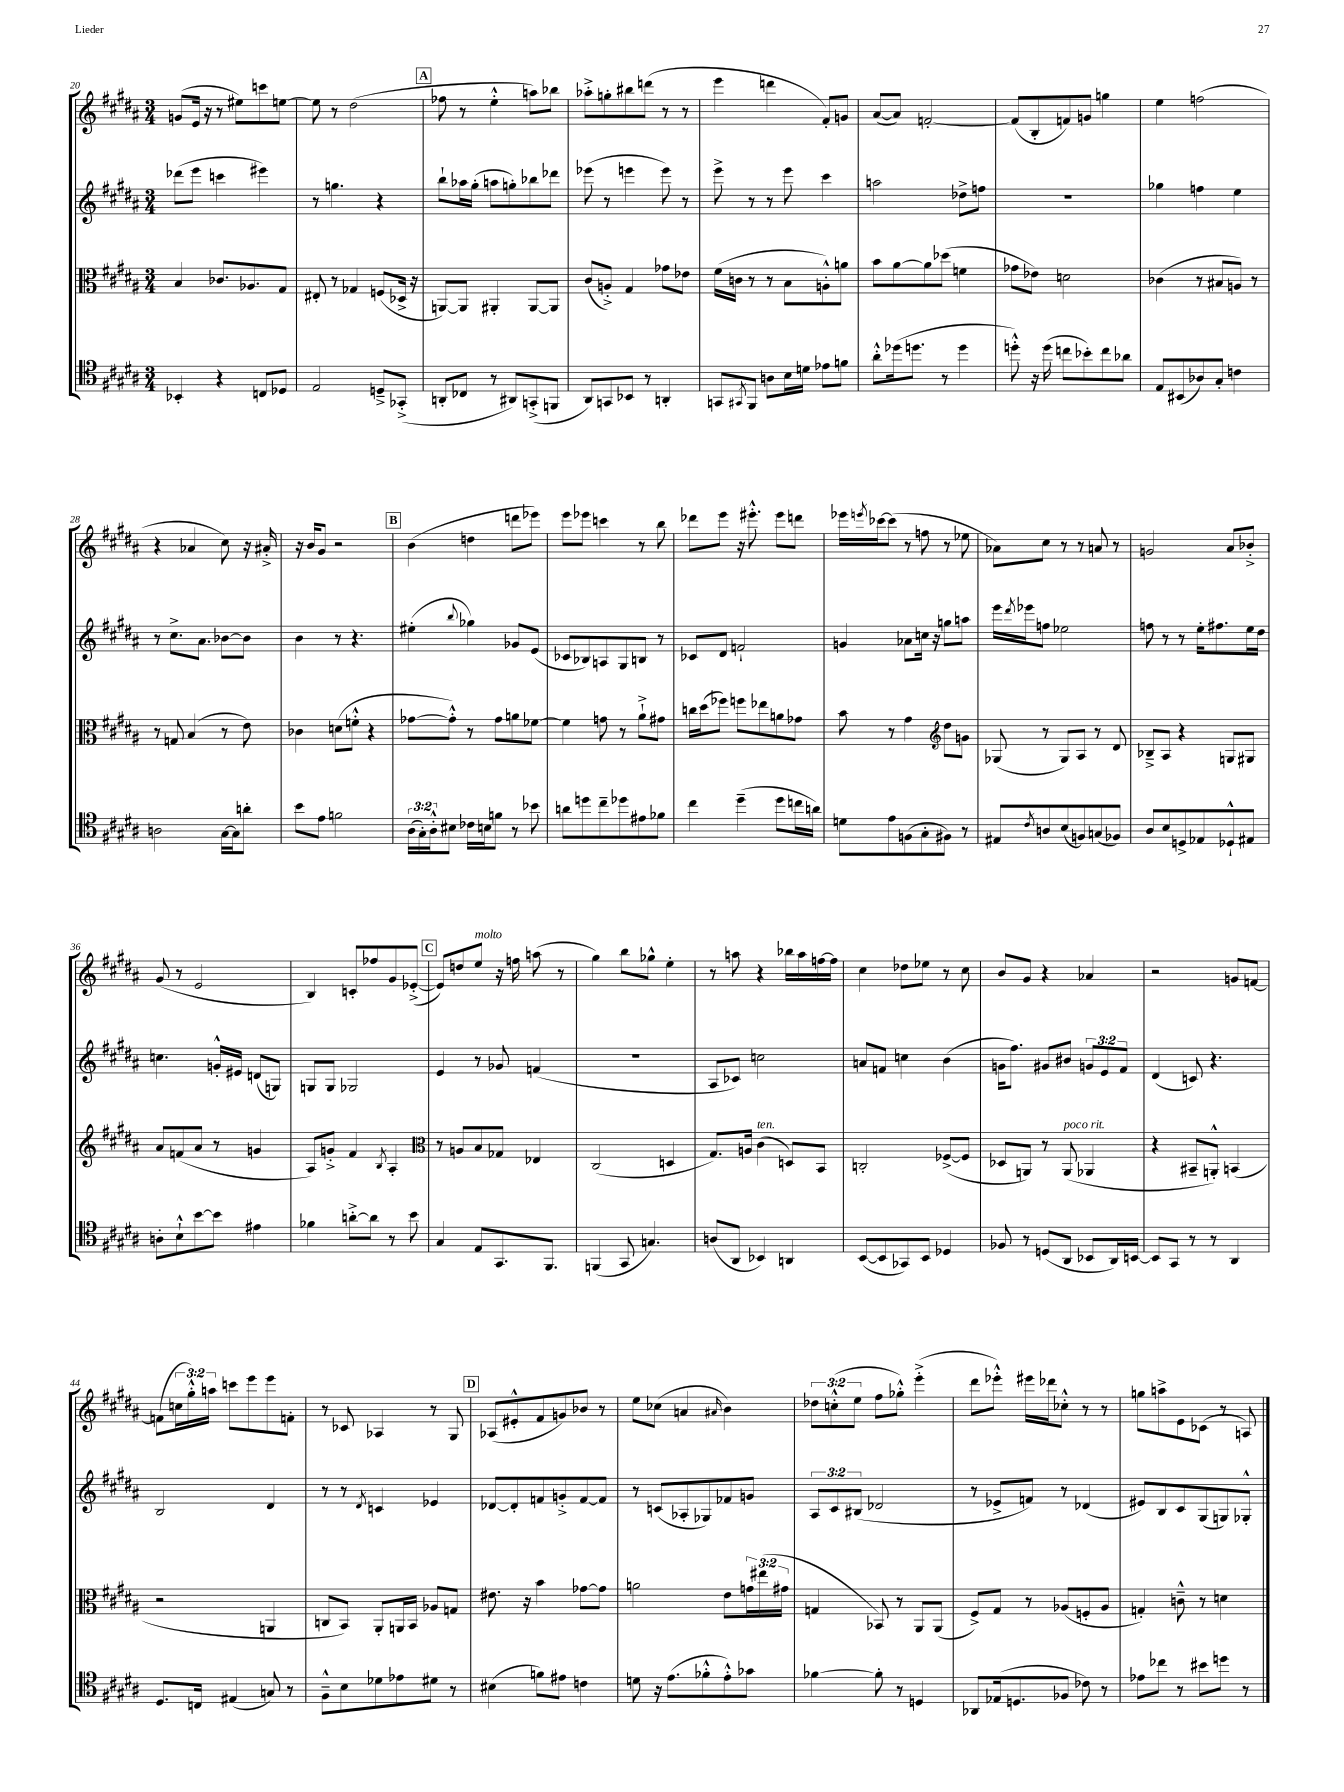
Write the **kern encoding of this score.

**kern	**kern	**kern	**kern
*staff4	*staff3	*staff2	*staff1
*clefC4	*clefC3	*clefG2	*clefG2
*k[f#c#g#d#a#]	*k[f#c#g#d#a#]	*k[f#c#g#d#a#]	*k[f#c#g#d#a#]
*M3/4	*M3/4	*M3/4	*M3/4
4BB-'	4B	(8ddd-	(8g
.	.	8eee	16e
.	.	.	16r
4r	8.c-	4ccc	8r
.	.	.	8ee#)
.	8.A-	.	.
8C	.	4eee#)	8ccc
8D-	8G#	.	[8ee
=	=	=	=
2E	8E#'	8r	8ee]
.	8r	4.gg	8r
.	4G-	.	(2dd#
8D~^	(8F	4r	.
(8GG-'^	16D-^	.	.
.	16r	.	.
=	=	=	=
8AA'	[8AA)	8bb`	8ff-
8C-	8AA]	16aa-	8r
.	.	(16gg#'	.
8r	4AA#'	8aa	4ee'^^
8AA#)	.	8gg')	.
(8GG'^	[8AA#	8bb-	8aa)
8FF	8AA#]	8ddd-	8bb-
=	=	=	=
8AA#)	(8c#	(8eee-	8aa-'^
8GG	8A'^)	8r	8gg'
8BB-	4G#	4eee	8bb#
8r	.	.	(8ddd
4AA'	8g-	8eee)	8r
.	8e-	8r	8r
=	=	=	=
8GG	(16f#	8eee^	4eee
.	16c	.	.
8qGG#	.	.	.
8FF#	8r	8r	.
8A	8r	8r	4ddd
16B	8B	8eee	.
16d	.	.	.
8e-	8A'^^)	4ccc#	8f#')
8f	8a	.	8g
=	=	=	=
8a#'^^	8b	2aa	([8a#
(16dd-	[8a#	.	8a#])
8.dd	.	.	.
.	8a#]	.	[2f'
8r	(8dd-	.	.
4dd	4f	8dd-^	.
.	.	8ff	.
=	=	=	=
8dd'^^)	8g-	2.r	(8f]
16r	8e-)	.	8B'
(16dd	.	.	.
8cc	2d	.	8f)
8b-')	.	.	8g
8cc	.	.	4gg
8a-	.	.	.
=	=	=	=
8E	(4c-	4gg-	4ee
(8BB#	.	.	.
8A-)	8r	4ff	(2ff
8G#'	8B#	.	.
4c	8A)	4ee	.
.	8r	.	.
=	=	=	=
2A	8r	8r	4r
.	8G	8.cc#^	.
.	(4B	.	4a-
.	.	8.a#	.
[16G#	8r	[8b-	8cc#)
16G#]	.	.	.
8a'	8e)	8b-]	16r
.	.	.	16a#'^
=	=	=	=
8b	4c-	4b	16r
.	.	.	16b
8e	.	.	8g#
2f	(8d	8r	2r
.	8f'^^	4.r	.
.	4r	.	.
=	=	=	=
(24A#	[8g-	(4ee#'	(4b
24G#')	.	.	.
24A#'^^	.	.	.
8B#	8g-'^^])	.	.
.	.	8qqbb	.
16c-	8r	4gg-)	4dd
16B	.	.	.
8f	8g-	.	.
8r	8a	8g-	8ddd
8b-	[8f-	(8e	8eee-)
=	=	=	=
8a	4f-]	8c-	8eee
8dd	.	8B-)	8eee-
8cc#~	8g	8A	4ccc
8dd-	8r	8G#	.
8e#	8a#`^	8B	8r
8f-	8g#	8r	8bb
=	=	=	=
4cc#	16cc	8c-	8ddd-
.	(16dd#	.	.
.	8ff-)	8d#	8eee
(4dd#~	8ff	2f`	16r
.	.	.	8.eee#'^^
.	8ee-	.	.
8dd#	8a	.	8eee#
16cc	8g-	.	8ddd
16a)	.	.	.
=	=	=	=
8d	8b	4g	16eee-
.	.	.	8qeee
.	.	.	[16ccc-
8e	8r	.	(8ccc-]
(8F	4g#	8a-	8r
8G#'	.	16cc	8ff
.	.	16r	.
*	*clefG2	*	*
8F#)	8dd#	8gg	8r
8r	8g	8aa	8ee-
=	=	=	=
8E#	(8G-	16eee	8a-)
.	.	8qddd#	.
.	.	16eee-	.
8qc#	.	.	.
8A	8r	8ff	8cc#
(8B	8G-)	2ee-	8r
8F)	8A#	.	8r
(8G	8r	.	8a
8F-)	8d#	.	8r
=	=	=	=
8A#	8B-~^	8ff	2g
8B	8A#	8r	.
8D^	4r	8r	.
8E-	.	16ee'	.
.	.	8.ff#	.
8D-`^^	8G	.	8a#
8E#	8G#	16ee	8b-'^
.	.	16dd#	.
=	=	=	=
8A'	8a#	4.cc	(8g#
8B`^^	(8f	.	8r
[8b	8a#	.	2e
8b]	8r	16g'^^	.
.	.	16e#	.
4e#	4g	(8d	.
.	.	8G)	.
=	=	=	=
4f-	8A#)	8G	4B)
.	8g'^	8G	.
[8a'^	4f#	2G-	8c'
8a]	.	.	8ff-
.	8qB	.	.
8r	4A#'	.	8g#
8b	.	.	([8e-'^
=	=	=	=
*	*clefC3	*	*
4G#	8r	4e	8e-])
.	8A	.	8dd
8E	8B	8r	8ee
8.GG#	8G-	8g-	16r
.	.	.	16ff
.	4E-	(4f	(8aa
8.FF#	.	.	.
.	.	.	8r
=	=	=	=
(4FF	(2C#	2.r	4gg#)
8GG#	.	.	8bb
4.G)	.	.	8gg-^^
.	4D	.	4ee'
=	=	=	=
(8A	8.G#)	8A#	8r
8AA#	.	8c-)	8aa
.	16A	.	.
4BB-)	(4c#	2cc	4r
4AA	8D)	.	16bb-
.	.	.	16aa
.	8BB	.	[16ff
.	.	.	16ff]
=	=	=	=
([8BB	2C'	8a	4cc#
8BB]	.	8f	.
8GG-)	.	4cc	8dd-
8BB	.	.	8ee-
4D-	([8F-^	(4b	8r
.	8F-]	.	8cc#
=	=	=	=
8F-	8D-	16g	8b
.	.	8.ff#)	.
8r	8AA)	.	8g#
(8D	8r	8g#	4r
8AA#	(8AA	8b#	.
8BB-	4AA-	12g	4a-
.	.	12e	.
16AA#)	.	.	.
.	.	12f#	.
[16BB	.	.	.
=	=	=	=
8BB]	4r	(4d#	2r
8GG#	.	.	.
8r	8BB#~	8c)	.
8r	8AA'^^)	4.r	.
4AA#	(4BB	.	8g
.	.	.	[8f
=	=	=	=
8.D#	2r	2B	(8f]
.	.	.	24cc
.	.	.	24gg#'^^)
16C	.	.	.
.	.	.	24aa
(4E#	.	.	8ccc
.	.	.	8eee
8G)	4AA	4d#	8eee
8r	.	.	8f'
=	=	=	=
8F#~^^	8C	8r	8r
8B	8BB)	8r	8c-
.	.	8qd#	.
8d-	8AA#'	4c	4A-
8e-	16AA	.	.
.	16BB	.	.
8d#	8A-	4e-	8r
8r	8G	.	8G#
=	=	=	=
(4B#	8.e#	[8d-	(8A-
.	.	8d-']	8e#'^^
.	16r	.	.
8f)	4b	8f	8f#
8e#	.	8g'^	8g)
4c	[8g-	[8f	8b-
.	8g-]	8f]	8r
=	=	=	=
8d	2a	8r	8ee
16r	.	(8c	(8cc-
(8.e	.	.	.
.	.	8A-'	4a
8f-'^^	.	8G-)	.
.	.	.	16qqa#
8e'^^)	8e	8f-	4b)
8g-	24g	8g	.
.	(24ee#	.	.
.	24g#	.	.
=	=	=	=
[4f-	4G	12A#	12dd-
.	.	12c#	(12cc'^^
.	.	(12B#	12ee
8f-']	8BB-)	2d-	8ff#
8r	8r	.	8gg-'^^)
4D	8AA#	.	(4eee'^
.	(8AA#	.	.
=	=	=	=
8AA-	8F#^)	8r	8ddd#
(16E-	8G#	8e-^	8eee-'^^)
8.D	.	.	.
.	8r	8f)	16eee#
.	.	.	16ddd-
8F-	(8A-	8r	8cc-'^^
8c-)	8F'	(4d-	8r
8r	8A-	.	8r
=	=	=	=
8e-	4G')	8e#)	8gg
8cc-	.	8B	8aa^
8r	8c~^^	8c#	8e
8b#	8r	(8G#	(8c-
8dd	4d	8G)	8r
8r	.	8G-'^^	8A)
==	==	==	==
*-	*-	*-	*-
